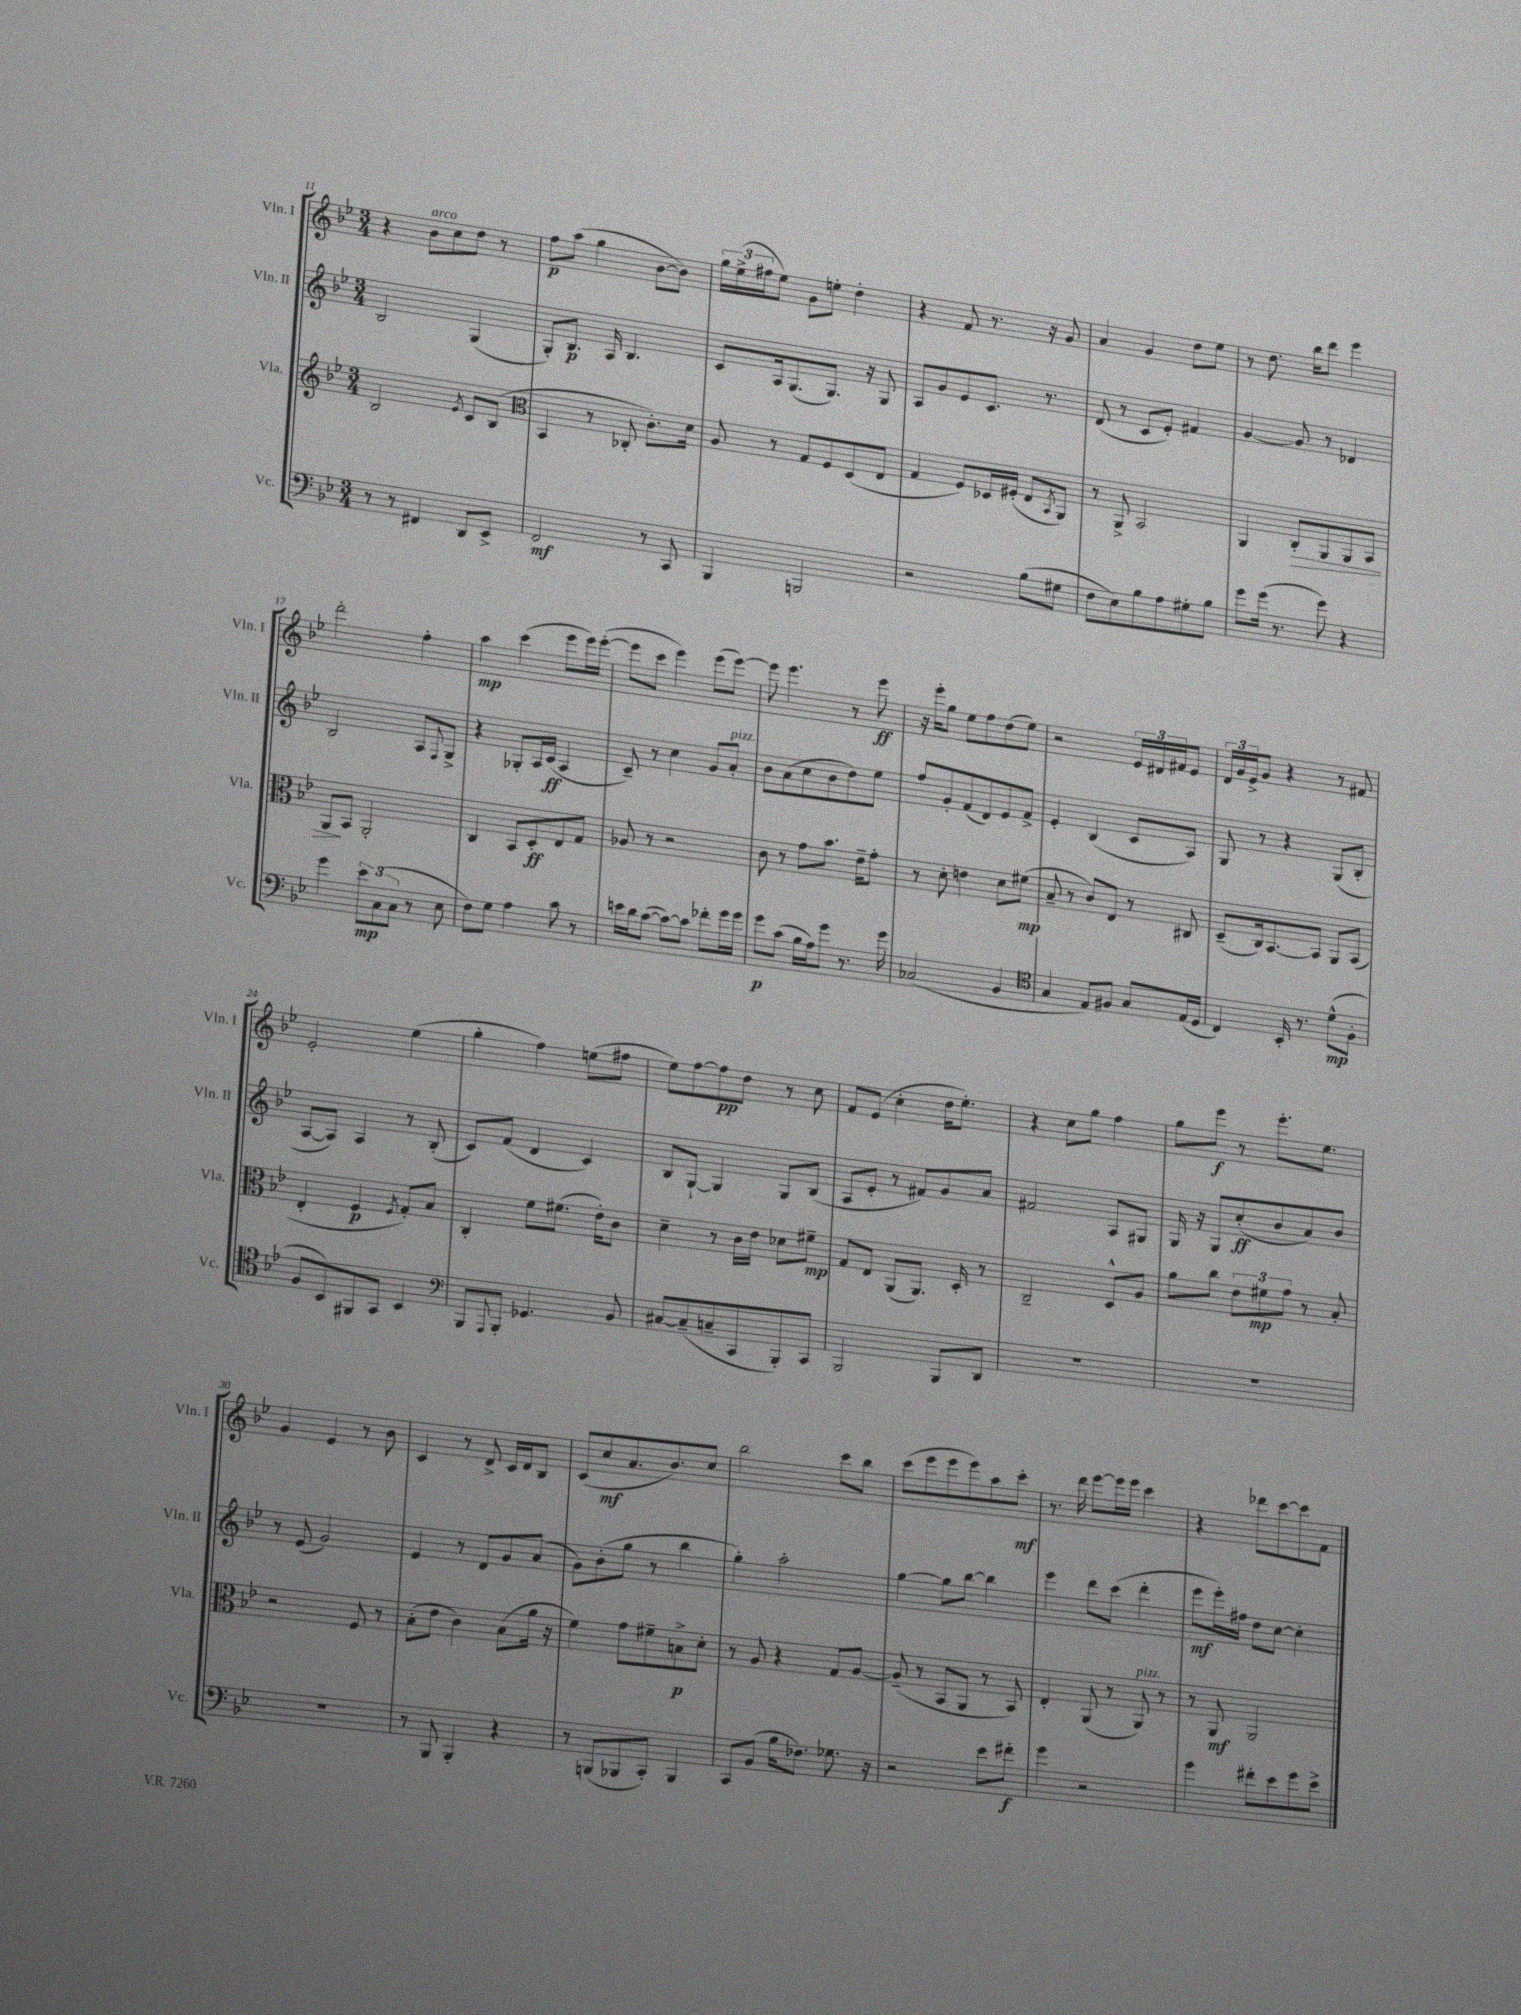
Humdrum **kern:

**kern	**dynam	**kern	**dynam	**kern	**dynam	**kern	**dynam
*part4	*part4	*part3	*part3	*part2	*part2	*part1	*part1
*staff4	*staff4	*staff3	*staff3	*staff2	*staff2	*staff1	*staff1
*I"Vc.	*	*I"Vla.	*	*I"Vln. II	*	*I"Vln. I	*
*I'Vc.	*	*I'Vla.	*	*I'Vln. II	*	*I'Vln. I	*
*clefF4	*	*clefG2	*	*clefG2	*	*clefG2	*
*k[b-e-]	*	*k[b-e-]	*	*k[b-e-]	*	*k[b-e-]	*
*M3/4	*	*M3/4	*	*M3/4	*	*M3/4	*
=11	=11	=11	=11	=11	=11	=11	=11
8r	.	2B-/	.	2B-/	.	4r	.
8r	.	.	.	.	.	.	.
!	!	!	!	!	!	!LO:TX:a:i:t=arco	!
4FF#X/	.	.	.	.	.	8b-\L	.
.	.	.	.	.	.	8cc\	.
.	.	8qe-/	.	.	.	.	.
8DD/L	.	8c/L	.	(4G/	.	8dd\J	.
8EE-^/J	.	(8B-/J	.	.	.	8r	.
=12	=12	=12	=12	=12	=12	=12	=12
*	*	*clefC3	*	*	*	*	*
2FF/	mf	4BB-/	.	8G'/L)	.	8ff\L	p
.	.	.	.	8.B-/J	p	(8aa\J	.
.	.	8r	.	.	.	4gg\	.
.	.	.	.	16A/	.	.	.
.	.	8C-X'/	.	4.B-/	.	.	.
8r	.	8.c'\L)	.	.	.	[8b-\L	.
8CC/	.	.	.	.	.	8b-\J])	.
.	.	16d\Jk	.	.	.	.	.
=13	=13	=13	=13	=13	=13	=13	=13
4BBB-/	.	8A/	.	8c/L	.	24gg\LL	.
.	.	.	.	.	.	(24ee-^\	.
.	.	.	.	.	.	24ff#X\J	.
.	.	8r	.	16A/k	.	8ee-\J)	.
.	.	.	.	(8.G/	.	.	.
2BBBn/	.	8G/L	.	.	.	8g\L	.
.	.	8F/	.	8.G/J)	.	8een'\J	.
.	.	(8D/	.	.	.	4dd'\	.
.	.	.	.	16r	.	.	.
.	.	8E-/J	.	8G/	.	.	.
=14	=14	=14	=14	=14	=14	=14	=14
2r	.	4G/	.	8A/L	.	4r	.
.	.	.	.	8g/	.	.	.
.	.	8F/L)	.	8e-/	.	8f/	.
.	.	16D-X/L	.	8.c/J	.	8.r	.
.	.	(16F#X'/JJ	.	.	.	.	.
(8B-\L	.	8E-/L	.	.	.	.	.
.	.	.	.	8.r	.	16r	.
.	.	8qBB-/	.	.	.	.	.
8G#X\J	.	8AA/J)	.	.	.	8g/	.
=15	=15	=15	=15	=15	=15	=15	=15
8F\L	.	8r	.	(8d/	.	4a/	.
8E-\)	.	8AA^/	.	8r	.	.	.
8B-\	.	2BB-/	.	8c/L	.	4g/	.
8A\	.	.	.	8e-'/J)	.	.	.
8G#X'\	.	.	.	4f#X/	.	8dd\L	.
8B-\J	.	.	.	.	.	8ee-\J	.
=16	=16	=16	=16	=16	=16	=16	=16
8g\L	.	4AA/	.	[4g/	.	8r	.
(16g\Jk	.	.	.	.	.	8.dd\	.
8.r	.	.	.	.	.	.	.
!	!	!	!LO:HP:b	!	!	!	!
.	.	8C'/L	>	8g/]	.	.	.
.	.	.	.	.	.	16bb-\KL	.
8g\)	.	8AA/	.	8r	.	8ddd\J	.
4r	.	8AA/	.	4d-X/	.	4eee-\	.
.	.	8BB-/J	.	.	.	.	.
!!LO:LB:g=z
=17	=17	=17	=17	=17	=17	=17	=17
4g\	.	8AA/L	.	2B-/	.	2ddd'\	.
.	.	8BB-/J	]	.	.	.	.
12e-\L	mp	2AA'/	.	.	.	.	.
(12C\	.	.	.	.	.	.	.
12C\J	.	.	.	.	.	.	.
8r	.	.	.	8A/L	.	4ff'\	.
.	.	.	.	8qqF/	.	.	.
8E-\	.	.	.	8G^/J	.	.	.
=18	=18	=18	=18	=18	=18	=18	=18
8F\L)	.	4C/	.	4r	.	4aa\	mp
8G\J	.	.	.	.	.	.	.
4A\	.	8BB-/L	.	8G-X'/L	.	(4ccc\	.
.	.	8D'/	ff	16A/L	.	.	.
.	.	.	.	(16c/JJ	ff	.	.
8c\	.	8E-/	.	4A/	.	8eee-\L	.
8r	.	8G/J	.	.	.	16eee-\L)	.
.	.	.	.	.	.	([16eee-'\JJ	.
=19	=19	=19	=19	=19	=19	=19	=19
16en\LL	.	8A-X/	.	8c~/)	.	8eee-\L]	.
16d\J	.	.	.	.	.	.	.
([8c\J	.	8r	.	8r	.	8ccc\J	.
8c\L_)	.	2r	.	4cc\	.	4eee-\)	.
8c\J]	.	.	.	.	.	.	.
8f-X'\L	.	.	.	8g/L	.	(8eee-\L	.
!	!	!	!	!LO:TX:a:i:t=pizz.	!	!	!
16g\L	.	.	.	8a'/J	.	[8eee-\J)	.
16g\JJ	.	.	.	.	.	.	.
=20	=20	=20	=20	=20	=20	=20	=20
8g\L	p	8c\	.	8b-\L	.	8eee-\]	.
(8c\J	.	8r	.	(8a\	.	4.eee-\	.
16B-\LL	.	8g\L	.	8cc\	.	.	.
16A\J)	.	.	.	.	.	.	.
8g\J	.	8.b-\J	.	8b-\	.	.	.
8.r	.	.	.	8dd\)	.	8r	.
.	.	16e-~\KL	.	.	.	.	.
.	.	8g'\J	.	8ee-\J	.	8eee-\	ff
16g\	.	.	.	.	.	.	.
=21	=21	=21	=21	=21	=21	=21	=21
(2C-X/	.	8r	.	8ff/L	.	16r	.
.	.	.	.	.	.	16eee-'\KL	.
.	.	8d'\	.	8g'/	.	8gg\J	.
.	.	4en\	.	(8f/	.	8ee-\L	.
.	.	.	.	8d/)	.	8ff\	.
4BB-/	.	8d\L	.	8e-/	.	(8dd\	.
.	.	(8f#X\J	mp	8f^/J	.	8ee-\J)	.
=22	=22	=22	=22	=22	=22	=22	=22
*clefC4	*	*	*	*	*	*	*
4G/	.	8B-~/	.	4e-'/	.	2r	.
.	.	8r	.	.	.	.	.
8E-/L)	.	8c/L)	.	(4B-/	.	.	.
8F#X/J	.	8E-/J	.	.	.	.	.
8G/L	.	8r	.	8c/L	.	24e-/LL	.
.	.	.	.	.	.	24d#X/	.
.	.	.	.	.	.	24f#X/J	.
(16E-/L	.	8C#X/	.	8A/J)	.	8e-/J	.
16D/JJ	.	.	.	.	.	.	.
=23	=23	=23	=23	=23	=23	=23	=23
4C/)	.	(8D~/L	.	8G/	.	24d/LL	.
.	.	.	.	.	.	24g/	.
.	.	.	.	.	.	24e-^/J	.
.	.	16C/k)	.	8r	.	8g/J	.
.	.	[8.BB-/	.	.	.	.	.
16BB-'/	.	.	.	4r	.	4r	.
8.r	.	.	.	.	.	.	.
.	.	8BB-/J]	.	.	.	.	.
(8d^^\L	mp	8AA/L	.	(8G/L	.	8r	.
8F'\J	.	(8BB-/J	.	8B-'/J	.	8f#X/	.
!!LO:LB:g=z
=24	=24	=24	=24	=24	=24	=24	=24
8F/L	.	4E-'/	.	[8A/L	.	2e-'/	.
8BB-/)	.	.	.	8A/J])	.	.	.
8FF#X/	.	4F/	p	4A/	.	.	.
8GG/J	.	.	.	.	.	.	.
.	.	8qF/	.	.	.	.	.
4BB-/	.	8G'/L)	.	8r	.	(4ee-\	.
.	.	8B-/J	.	(8B-'/	.	.	.
=25	=25	=25	=25	=25	=25	=25	=25
*clefF4	*	*	*	*	*	*	*
8BBB-/L	.	4C'/	.	8c/L)	.	4gg'\	.
8qqAAA/	.	.	.	.	.	.	.
8BBB-'/J	.	.	.	(8f/J	.	.	.
4.GG-X/	.	8f\L	.	4d/	.	4ff\)	.
.	.	(8.f#X\J	.	.	.	.	.
.	.	.	.	4c/)	.	(8een\L	.
.	.	16e-'\KL)	.	.	.	.	.
8BB-/	.	8c\J	.	.	.	8ff#X\J	.
=26	=26	=26	=26	=26	=26	=26	=26
[8C#X/L	.	4d~\	.	8B-/L	.	8ee-\L)	.
(8C#~/]	.	.	.	[8G`/J	.	[8ff\	.
8Cn~/	.	8r	.	4G/]	.	8ff\]	pp
8CC/	.	16c\LL	.	.	.	8dd\J	.
.	.	16e-\JJ	.	.	.	.	.
8BBB-'/)	.	8d-X\L	.	8G/L	.	8r	.
8CC/J	.	8f#X~\J	mp	(8B-/J	.	8cc\	.
=27	=27	=27	=27	=27	=27	=27	=27
2BBB-/	.	8G/L	.	8A/L	.	8f/L	.
.	.	8E-/J	.	8e-'/J	.	(8e-/J	.
.	.	(8AA/L	.	8r	.	4cc'\	.
.	.	8.AA/J)	.	8f#X/L)	.	.	.
8BBB-/L	.	.	.	8g/	.	16dd\KL	.
.	.	16D'/	.	.	.	8.ee-'\J)	.
8DD/J	.	8r	.	8a/J	.	.	.
=28	=28	=28	=28	=28	=28	=28	=28
2.r	.	2C~/	.	2f#X/	.	4r	.
.	.	.	.	.	.	8cc\L	.
.	.	.	.	.	.	8gg\J	.
.	.	8D^^/L	.	8A/L	.	4ff\	.
.	.	8A/J	.	8G#X/J	.	.	.
=29	=29	=29	=29	=29	=29	=29	=29
2.r	.	8a\L	.	16G/	.	8gg\L	.
.	.	.	.	16r	.	.	.
.	.	8cc\J	.	8G/L	.	8eee-\J	f
.	.	12e-\L	.	(8cc'/	ff	8r	.
.	.	12f#X\	mp	.	.	.	.
.	.	.	.	8b-/	.	8.eee-'\L	.
.	.	12g\J	.	.	.	.	.
.	.	8r	.	8a/)	.	.	.
.	.	.	.	.	.	8.ee-\J	.
.	.	8B-'/	.	8b-/J	.	.	.
!!LO:LB:g=z
=30	=30	=30	=30	=30	=30	=30	=30
2.r	.	2r	.	8r	.	4g/	.
.	.	.	.	(8e-/	.	.	.
.	.	.	.	2g/)	.	4e-/	.
.	.	8F/	.	.	.	8r	.
.	.	8r	.	.	.	8b-\	.
=31	=31	=31	=31	=31	=31	=31	=31
8r	.	(8B-'\L	.	4e-/	.	4c/	.
8BBB-/	.	8e-\J	.	.	.	.	.
4BBB-'/	.	4c\)	.	8r	.	8r	.
.	.	.	.	8d/L	.	8d^/	.
4r	.	(8B-\L	.	8g/	.	16c/LL	.
.	.	.	.	.	.	16d/J	.
.	.	16a\Jk	.	(8a/J	.	8B-/J	.
.	.	16r	.	.	.	.	.
=32	=32	=32	=32	=32	=32	=32	=32
8r	.	4f\)	.	8g\L)	.	(8c/L	.
(8BBBn/L	.	.	.	(8b-'\	.	8cc/	mf
8BBB-X/	.	8g\L	.	8gg\J	.	8.a/	.
8CC'/J)	.	8f#X~\	.	8r	.	.	.
.	.	.	.	.	.	8.b-/)	.
4BBB-/	.	8Bn^\	p	4bb-\	.	.	.
.	.	8d'\J	.	.	.	8cc/J	.
=33	=33	=33	=33	=33	=33	=33	=33
8CC/L	.	8r	.	4gg'\)	.	2bb-\	.
(8BB-/J	.	8A/	.	.	.	.	.
16B-\KL	.	4r	.	2aa'\	.	.	.
8.F-X\J)	.	.	.	.	.	.	.
8.G-X\	.	8G/L	.	.	.	8ccc\L	.
.	.	[8A/J	.	.	.	8bb-\J	.
16r	.	.	.	.	.	.	.
=34	=34	=34	=34	=34	=34	=34	=34
2r	.	(8A~/]	.	[4gg\	.	(8ccc\L	.
.	.	8r	.	.	.	8eee-\	.
.	.	8BB-/L	.	8gg\L]	.	8eee-\	.
.	.	8AA/J	.	[8bb-\J	.	8eee-\)	.
8e-\L	.	8r	.	4bb-\]	.	8aa\	.
8f#X'\J	f	8BB-/)	.	.	.	8ccc'\J	mf
=35	=35	=35	=35	=35	=35	=35	=35
4g\	.	4E-'/	.	4eee-\	.	8.r	.
.	.	.	.	.	.	16ddd\	.
2r	.	(8AA/	.	8ddd\L	.	[8eee-\L	.
.	.	8r	.	(8ccc\J	.	16eee-\L]	.
.	.	.	.	.	.	16eee-\JJ	.
!	!	!LO:TX:a:i:t=pizz.	!	!	!	!	!
.	.	8AA/)	.	4ddd'\	.	4ccc\	.
.	.	8r	.	.	.	.	.
=36	=36	=36	=36	=36	=36	=36	=36
4g\	.	8r	.	8eee-\L	mf	4r	.
.	.	8AA/	mf	16eee-'\L)	.	.	.
.	.	.	.	16ff#X\JJ	.	.	.
8f#X'\L	.	2AA/	.	8dd\L	.	8ddd-X\L	.
8e-\	.	.	.	[8cc\J	.	[8ccc\	.
8g\	.	.	.	4cc'\]	.	8ccc\]	.
8e-^\J	.	.	.	.	.	8f\J	.
==	==	==	==	==	==	==	==
*-	*-	*-	*-	*-	*-	*-	*-
